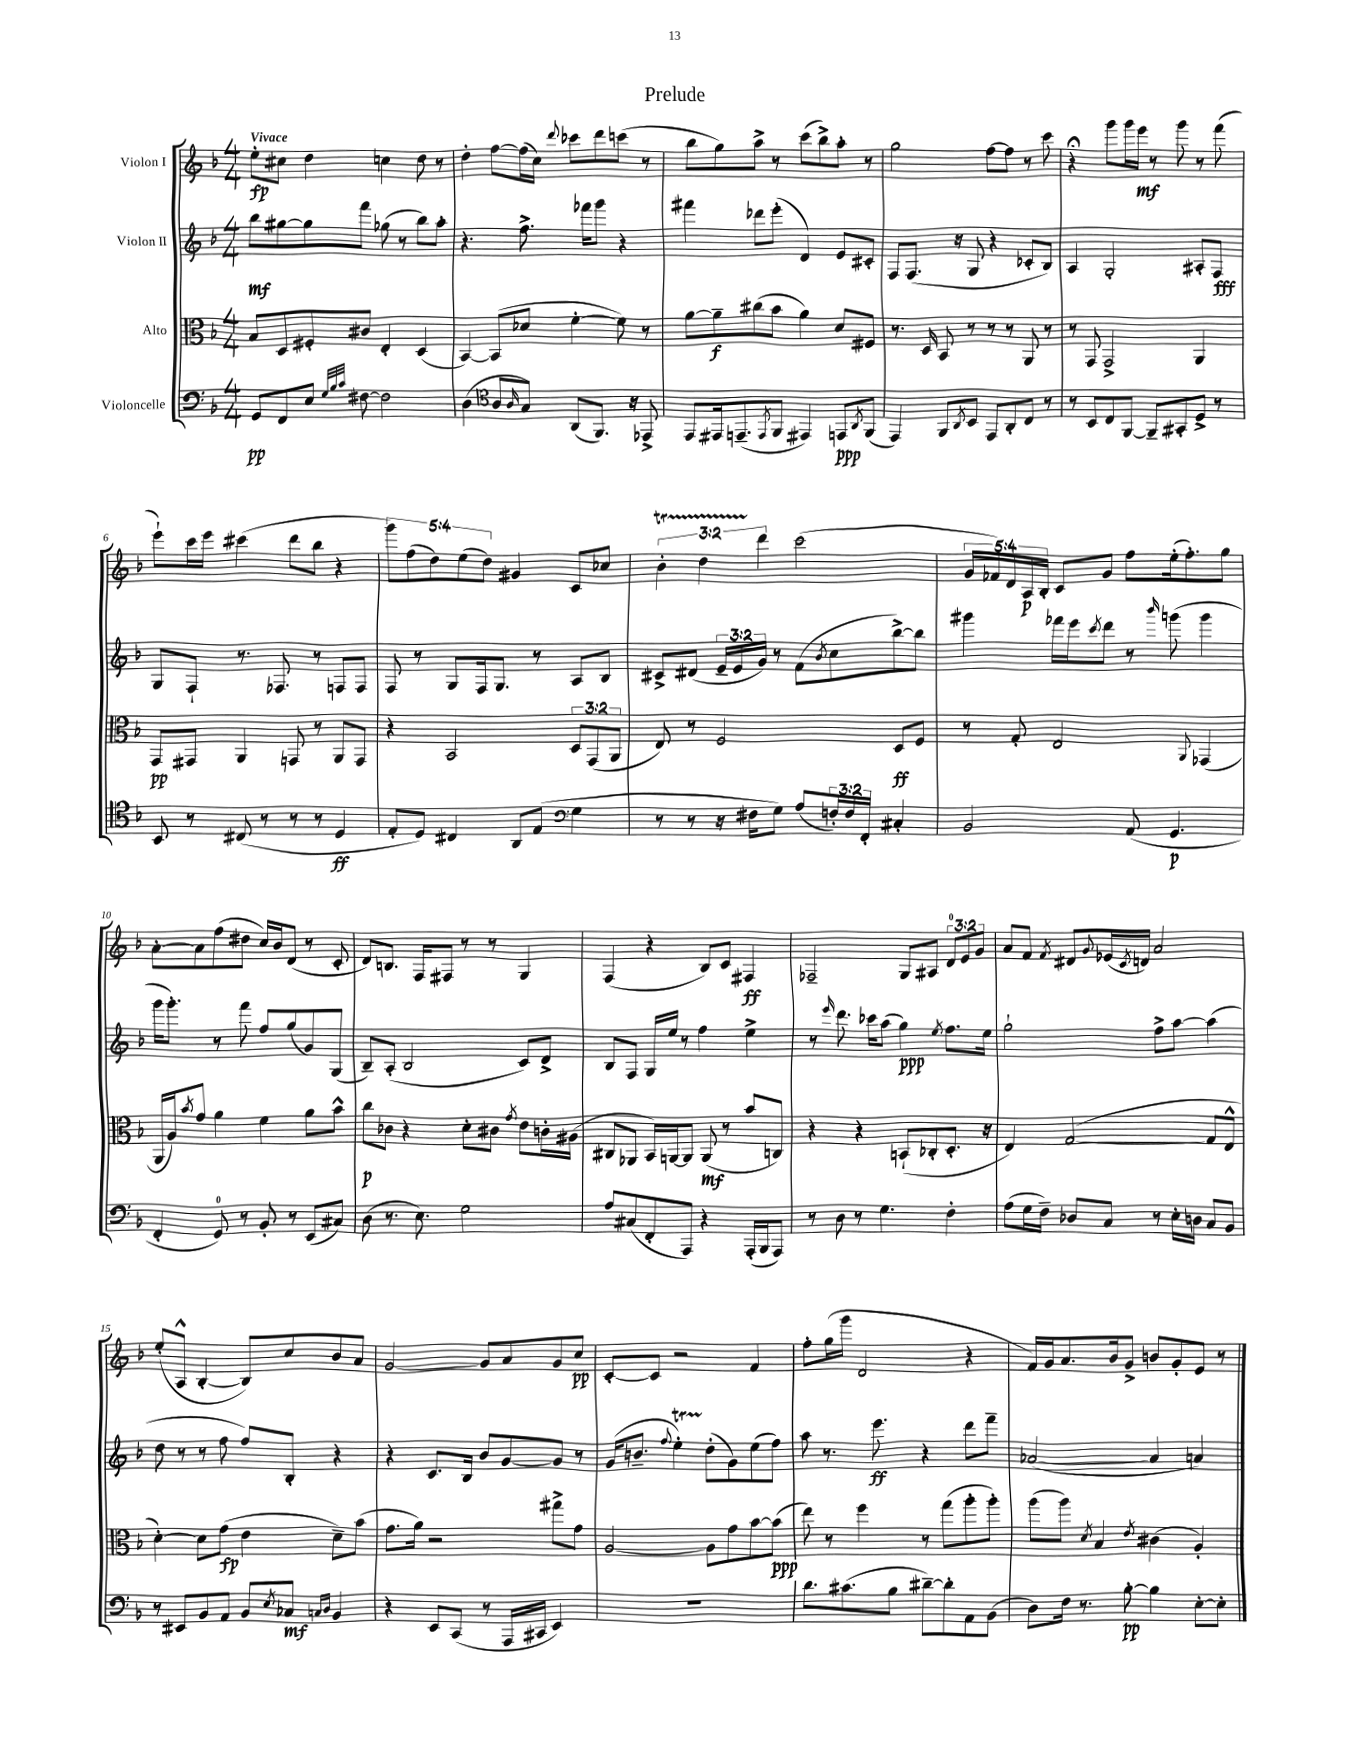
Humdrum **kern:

**kern	**kern	**kern	**kern
*staff4	*staff3	*staff2	*staff1
*clefF4	*clefC3	*clefG2	*clefG2
*k[b-]	*k[b-]	*k[b-]	*k[b-]
*M4/4	*M4/4	*M4/4	*M4/4
8GG	8B-	8bb-	8ee'
8FF	8D	[8gg#	8cc#
8E	8F#'	8gg#]	4dd
32qqG	.	.	.
32qqB-	.	.	.
32qqc	.	.	.
[8F#	8c#	8fff	.
2F#]	4E'	(8gg-	4cc
.	.	8r	.
.	(4D	8bb-)	8dd
.	.	8aa'	8r
=	=	=	=
(4D	[4BB-)	4.r	4dd'
*clefC4	*	*	*
8A	(8BB-]	.	[8ff
16qqA	.	.	.
8G)	8d-	8.ff^	(16ff]
.	.	.	16cc)
.	.	.	8qqddd
(8AA	[4f'	.	8ccc-
.	.	16fff-	.
8.FF)	.	8ggg	8ddd
.	8f])	4r	(8ccc
16r	.	.	.
8EE-^	8r	.	8r
=	=	=	=
8EE	[8a	4fff#	8bb-
16EE#	8a~]	.	8gg)
(8.EE~	.	.	.
.	(8cc#	8ddd-	8aa^
8qEE	.	.	.
8FF	8b-	(8eee'	8r
4EE#)	4a)	4d)	(8ccc
.	.	.	8bb-^)
8EE	8d	8e	8aa'
8qAA	.	.	.
(8FF	8F#	8c#'	8r
=	=	=	=
4EE)	8.r	8F	2gg
.	.	(8.F	.
.	16D	.	.
8FF	8BB-	.	.
.	.	16r	.
8qAA	.	.	.
8BB-	8r	8G	.
8EE	8r	4r	[8ff
8AA'	8r	.	8ff]
8C	8AA	8c-'	8r
8r	8r	8B-)	8ccc
=	=	=	=
8r	8r	4A	4r;
8BB-	8GG	.	.
8C	2GG^	2G'	8ggg
[8FF	.	.	16ggg
.	.	.	16eee
8FF~]	.	.	8r
8GG#'	.	.	8ggg
8D^	4AA	8A#'	8r
8r	.	8F	(8fff
=	=	=	=
8BB-	8GG	8G	8eee`)
8r	8GG#	8F`	16ccc
.	.	.	16eee
(8C#	4AA	8.r	(4ccc#
8r	.	.	.
.	.	8.F-	.
8r	8GG	.	8ddd
8r	8r	8r	8bb-
4D	8AA	8F	4r
.	8GG	8F	.
=	=	=	=
8E'	4r	8F	10ggg)
.	.	.	(10ff
8D)	.	8r	.
.	.	.	10dd)
4C#	2BB-	8G	.
.	.	.	(10ee
.	.	16F	.
.	.	.	10dd)
.	.	8.G	.
8AA	.	.	4g#
(8E	.	8r	.
*clefF4	*	*	*
4G	12D	8A	8c
.	(12GG	.	.
.	.	8B-	8cc-
.	12AA	.	.
=	=	=	=
8r	8E)	8c#^	6b-'
8r	8r	(8d#	.
.	.	.	6dd
16r	2F	24e~	.
.	.	24e	.
16F#	.	.	.
.	.	24g)	6ddd
8G)	.	8r	.
(8A	.	(8f	(2ccc
.	.	8qb-	.
24F')	.	8cc	.
24F	.	.	.
24FF'	.	.	.
4C#'	8D	[8bb-^)	.
.	8F	8bb-]	.
=	=	=	=
2BB-	8r	4ggg#	20g
.	.	.	20f-)
.	.	.	20d
.	8G'	.	.
.	.	.	20A
.	.	.	20B-'
.	2E	16fff-	8c
.	.	16eee	.
.	.	8qccc	.
.	.	8ddd	8g
(8AA	.	8r	8ff
.	.	16qqbbb-	.
4.GG	.	(8ggg	(16ee'
.	.	.	8.ff')
.	8qqAA	.	.
.	(4GG-	4ggg	.
.	.	.	8gg
=	=	=	=
4FF'	16AA	16ggg	[8a'
.	16A)	8.ggg')	.
.	8qb-	.	.
.	8g	.	8a]
8GG)	4a	8r	(8ff
8r	.	8fff	8dd#
8BB-'	4f	8ff	16cc)
.	.	.	16b-
8r	.	(8gg	(8d
(8EE	8a	8g)	8r
8C#)	8b-^^	(8G	8c'
=	=	=	=
(8D	8cc	8B-~)	8d)
8.r	8c-	(8A'	8.B
.	4r	2B-	.
8.E)	.	.	16F
.	.	.	8F#
2G	8d'	.	8r
.	8c#	.	8r
.	8qg	.	.
.	8e	8c)	4G
.	16c'	8d^	.
.	(16A#	.	.
=	=	=	=
8A	8C#	8B-	(4F
(8C#	8AA-	8F	.
8FF'	16BB-)	16G	4r
.	[16AA	16ee	.
8AAA)	8AA]	8r	.
4r	(8AA	4ff	8B-)
.	8r	.	8c
(16AAA'	8b-	4ee^	4F#
16BBB-	.	.	.
8AAA)	8C)	.	.
=	=	=	=
8r	4r	8r	2F-~
.	.	16qqeee	.
8D	.	8.ddd	.
8r	4r	.	.
.	.	16ccc-	.
4.G	.	(8aa	.
.	(8BB`	4gg)	8G
.	8C-'	.	8A#
.	.	8qee	.
4F'	8.D'	8.ff	12d
.	.	.	12e
.	.	.	12g
.	16r	16ee	.
=	=	=	=
(8A	4E)	2gg`	8a
16G	.	.	8f
16F~)	.	.	.
.	.	.	8qf
8D-	([2G	.	8d#
.	.	.	8qqg
8C	.	.	(16e-
.	.	.	8qc
.	.	.	16d)
8r	.	8ff^	2a
16E'	.	[8aa	.
16D	.	.	.
8C	8G]	(4aa]	.
8BB-	8E^^	.	.
=	=	=	=
8r	[4d')	8dd	(8ee'
8EE#	.	8r	8A^^
8BB-	8d]	8r	[4B-'
8AA	(8g	8ff	.
8BB-	4e	8ff)	8B-])
8qE	.	.	.
8C-	.	8B-'	8cc
16qqC	.	.	.
16qqD	.	.	.
4BB-	8d~)	4r	8b-
.	(8b-	.	8a
=	=	=	=
4r	8.g	4r	[2g
.	16a)	.	.
8EE	2r	8.c	.
(8CC	.	.	.
.	.	16B-	.
8r	.	8b-	8g]
16AAA	.	[8g	8a
16CC#	.	.	.
4EE)	8gg#^	8g]	8g
.	8g	8r	8cc
=	=	=	=
1r	[2A	(16g	[8c'
.	.	8.b~	.
.	.	.	8c]
.	.	8qqff	.
.	.	4ee')	2r
.	8A]	(8dd'	.
.	8g	8g)	.
.	[8b-	(8ee	4f
.	(8b-]	8ff)	.
=	=	=	=
8.d	8ee)	8aa	8ff'
.	8r	8.r	(16gg
(8.c#	.	.	16ggg
.	4ff	.	2d
.	.	8.eee	.
8B-	.	.	.
[8d#~)	8r	4r	.
8d#']	(8gg	.	.
8AA	8aa'	8ddd	4r
(8BB-	8aa')	8fff~	.
=	=	=	=
8D)	(8aa	([2a-	16f)
.	.	.	16g
16F	8aa)	.	8.a
8.r	.	.	.
.	8qd	.	.
.	4B-	.	.
.	.	.	16b-
[8B-'	.	.	8g^
.	8qe	.	.
4B-]	(4c#	4a-]	8b
.	.	.	8g'
[8E'	4A')	4a)	8e
8E']	.	.	8r
==	==	==	==
*-	*-	*-	*-
